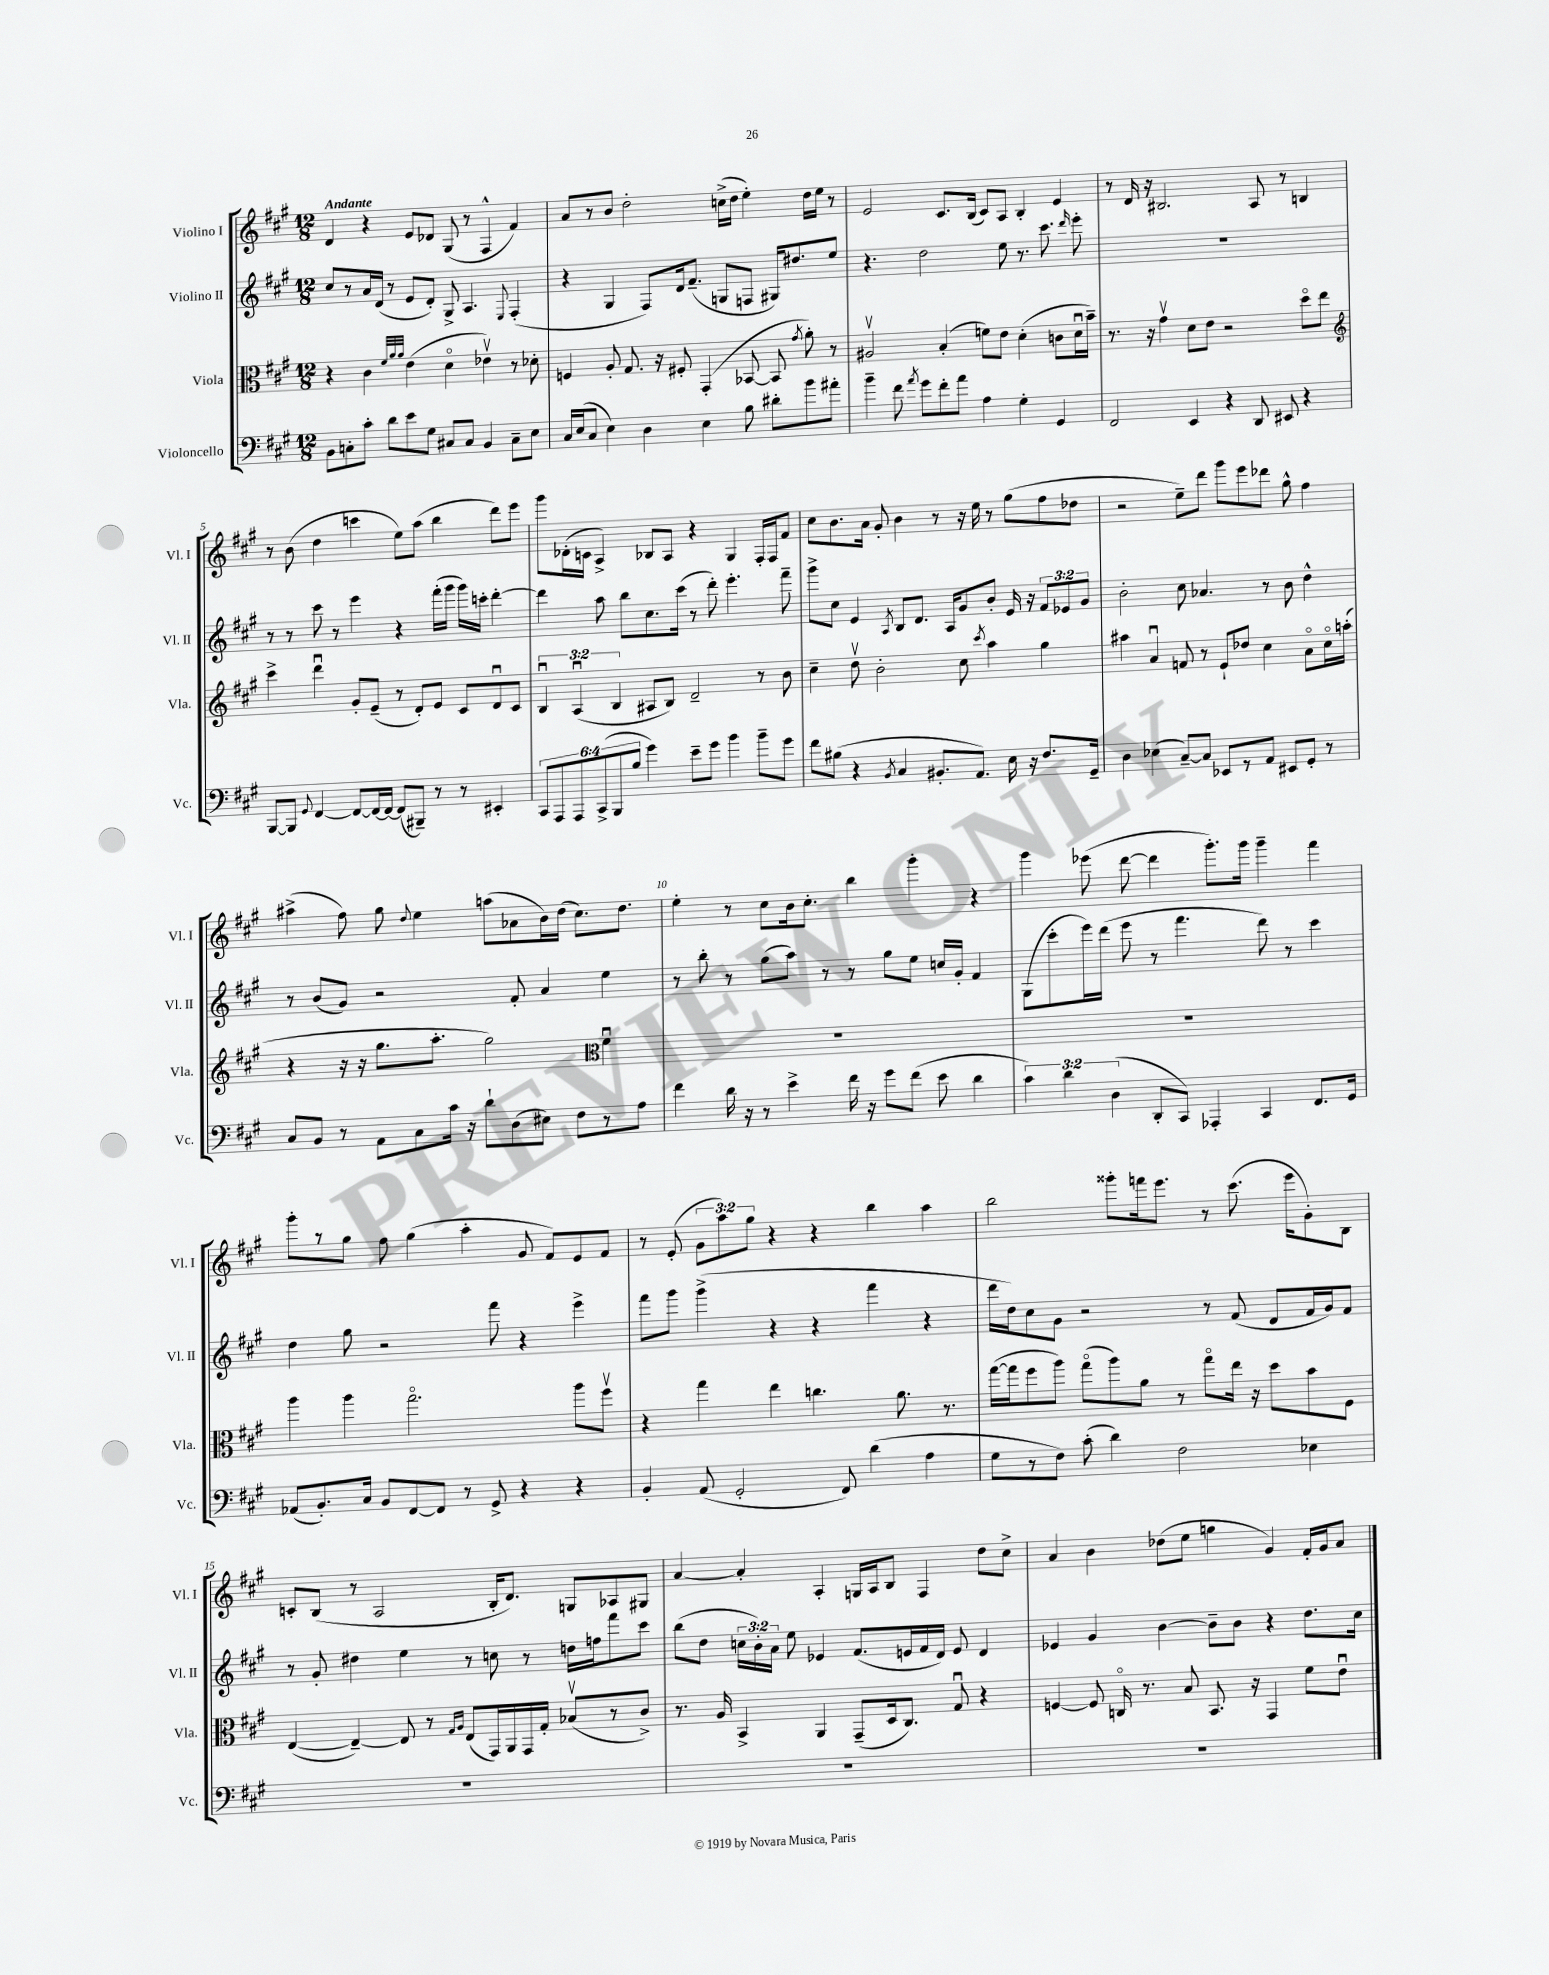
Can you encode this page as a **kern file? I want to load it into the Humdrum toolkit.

**kern	**kern	**kern	**kern
*staff4	*staff3	*staff2	*staff1
*clefF4	*clefC3	*clefG2	*clefG2
*k[f#c#g#]	*k[f#c#g#]	*k[f#c#g#]	*k[f#c#g#]
*M12/8	*M12/8	*M12/8	*M12/8
8BB	4r	8cc#	4d
8C'	.	8r	.
8c#'	4c#	16a	4r
.	.	(16d	.
8d	.	8r	.
.	32qqf#	.	.
.	32qqa	.	.
.	32qqa	.	.
8e	(4e	8e	8e
8G#	.	8d')	8d-
8C#	4do	8G#^	(8G#
8C#	.	4.A	8r
4BB	4e-v)	.	4F#^^
.	.	8qqE	.
8C#~	8r	(4F#'	4f#)
8E	8d-'	.	.
=	=	=	=
16C#	4F	4r	8a
(16E	.	.	.
8C#	.	.	8r
4E)	8A'	4G#	8b
.	8.G#	.	2dd'
4D	.	8F#)	.
.	16r	.	.
.	8F#'	16d	.
.	.	(8.f#~	.
4E	(4GG#'	.	.
.	.	8G	(16cc^
.	.	.	16dd
8B	[8BB-	8F	4ee')
8d#'	8BB-]	16G#)	.
.	.	8.dd#	.
.	8qg#	.	.
8b	8a')	.	16dd
.	.	.	16ee
8a#'	8r	8ee	8r
=	=	=	=
4b~	2A#v	4.r	2e
8f#	.	.	.
8qa	.	.	.
8g#	.	2dd	.
8f#'	(4B'	.	8.c#
8a	.	.	.
.	.	.	(16B
4A	8f)	.	8c#)
.	8e	8ee	8A
4G#'	(4d'	8.r	4B'
.	.	8.ccc#	.
4GG#	8c	.	4e
.	.	16qqddd	.
.	16du	8eee'	.
.	16b~)	.	.
=	=	=	=
2FF#	8.r	1.r	8r
.	.	.	16d
.	16r	.	16r
.	4g#v	.	2.B#
4EE	8d	.	.
.	8e	.	.
4r	2r	.	.
8DD	.	.	8A
8EE#	.	.	8r
4r	8ddo	.	4B
.	8ee	.	.
=	=	=	=
*	*clefG2	*	*
[8BBB	4ccc#^	8r	8r
8BBB]	.	8r	(8b
8qqGG#	.	.	.
[4FF#	4dddu	8ccc#	4dd
.	.	8r	.
8FF#_	8g#'	4eee	4ccc
16FF#_	(8e~	.	.
16FF#_	.	.	.
(8FF#]	8r	4r	8ee)
8BBB#~)	8d')	.	(8aa
8r	8e	(16fff#'	4bb
.	.	16ggg#	.
8r	8c#	16ggg#)	.
.	.	16ccc'	.
4EE#'	8du	[4ddd'	8ddd)
.	8c#	.	8eee
=	=	=	=
12CC#	6Bu	4ddd]	8ggg#
12AAA	.	.	.
.	.	.	(16d-'
12AAA	(6Au	.	.
.	.	.	16c
(12CC#^	.	8aa	4A^)
12BBB	6B	.	.
.	.	8bb	.
12B	.	.	.
4g#)	8A#	8.cc#	8B-
.	8B)	.	8A
.	.	(16ccc#	.
8e~	2d~	8r	4r
8g#	.	8ddd')	.
4b	.	4.eee'	4G#
8b~	8r	.	16F#'
.	.	.	16F#
8g#	8b	8fff#~	8f#
=	=	=	=
8f#	4cc#~	8ggg#^	8cc#
(8B#	.	8cc#	8.b
4r	8ddv	4e	.
.	.	.	16a
.	2b'	.	8g#'
8qBB	.	8qA	.
4C#	.	8B	4b
.	.	8.d	.
8.BB#'	.	.	8r
.	.	16A	.
.	8cc#	8g#	16r
8.AA)	.	.	16ee
.	8qccc#	.	.
.	4aa	8b'	8r
16E	.	16e	(8gg#
16r	.	16r	.
8.F#	4gg#	12f#	8ff#
.	.	12e-	.
.	.	.	8dd-
.	.	12g#	.
16GG#~	.	.	.
=	=	=	=
4D	4aa#	2b'	2r
(4E-	4au	.	.
[8C#~)	8f	8cc#	8ee~)
8C#]	8r	4.a-	8ddd
8EE-	8e`	.	8ggg#
8r	8dd-	.	8eee
8AA	4cc#	8r	8ddd-
8EE#	.	8b	8gg#^^
8GG#'	8ao	4dd^^	4ff#
8r	16cc#o	.	.
.	(16aa'	.	.
=	=	=	=
8C#	4r	8r	(4aa#^
8BB	.	(8b	.
8r	16r	8g#)	8ff#)
.	16r	.	.
8AA	8.gg#	2r	8gg#
.	.	.	8qqdd
8C#	.	.	4ee
.	8.aa'	.	.
16c#	.	.	.
16r	.	.	.
8d`	2gg#)	.	(8aa
(8D	.	8f#'	8a-
8E#)	.	4a	16b)
.	.	.	(16dd
8F#	.	.	8.cc#)
*	*clefC3	*	*
8r	4f#u	4ee	.
.	.	.	8.dd
8A	.	.	.
=	=	=	=
4f#	1.r	8r	4ee'
.	.	8bb'	.
16d	.	8r	8r
16r	.	.	.
8r	.	(8gg#	8cc#
4e^	.	8aa)	16b
.	.	.	8.cc#'
.	.	8r	.
16f#	.	8r	4bb
16r	.	.	.
8g#	.	8gg#	.
(8f#	.	8ee	4ggg#'
8e	.	16cc	.
.	.	16g#'	.
4d	.	4f#	4r
=	=	=	=
6c#)	1.r	(8G#	4ggg#
.	.	8ccc#'	.
6d	.	.	.
.	.	16eee)	(8eee-
.	.	(16ddd	.
(6D	.	.	.
.	.	8eee	[8ddd
8DD'	.	8r	4ddd]
8CC#)	.	4.fff#	.
4AAA-'	.	.	8.ggg#')
.	.	.	16ggg#
4CC#	.	8ddd)	4ggg#~
.	.	8r	.
8.FF#	.	4ccc#	4fff#
16GG#	.	.	.
=	=	=	=
(8AA-	4aa	4dd	8ggg#'
8.BB')	.	.	8r
.	4aa	8gg#	8gg#
16C#	.	.	.
8BB	.	2r	8ff#
[8FF#	2.gg#o	.	(4gg#
8FF#]	.	.	.
8r	.	.	4aa'
8GG#^	.	8fff#	.
4r	.	4r	8g#
.	.	.	8f#)
4r	8aa	4eee^	8e
.	8ff#v	.	8f#
=	=	=	=
4BB'	4r	8fff#	8r
.	.	8ggg#	(8e'
(8AA	4gg#	(4ggg#^	12g#
.	.	.	12aa)
2GG#'	.	.	.
.	.	.	12gg#
.	4ee	4r	4r
.	4.cc	4r	4r
8FF#)	.	.	.
(4d	.	4fff#	4bb
.	8.a	.	.
4A	.	4r	4aa
.	8.r	.	.
=	=	=	=
8G#	([16gg#	16ddd	2bb
.	16gg#]	16dd)	.
8r	8ff#	8cc#	.
8F#)	8aa)	8g#	.
(8c#'	(8gg#o	2r	.
4d)	8aa)	.	8ggg##'
.	8a	.	16fff
.	.	.	8.eee
2F#	8r	.	.
.	8gg#o	8r	8r
.	16ee	(8f#	(8.ccc#
.	16r	.	.
.	8dd	8d	.
.	.	.	16eee
4E-	8b	16f#	8g#')
.	.	16g#)	.
.	8F#	8f#	8B
=	=	=	=
1.r	([4E	8r	8c'
.	.	8g#'	(8B
.	4E~_)	4dd#	8r
.	.	.	2A
.	8E]	4ee	.
.	8r	.	.
.	16qqG#	.	.
.	16qqA	.	.
.	(8E	8r	.
.	16GG#)	8cc	16B'
.	16AA	.	8.d)
.	16GG#	8r	.
.	16G#'	.	.
.	(8B-v	16dd	8G
.	.	16ff	.
.	8r	8fff#	8A-
.	8c#^)	8ccc#	8G#
=	=	=	=
1.r	8.r	(8bb	[4a
.	.	8dd	.
.	16A	.	.
.	4BB^	24cc	4a']
.	.	24b')	.
.	.	24a	.
.	.	8ee	.
.	4AA	4e-	4A'
.	(8GG#~	(8.f#	16G
.	.	.	16A
.	16D	.	8B
.	8.C#)	16e	.
.	.	16f#	4F#
.	.	16d)	.
.	8G#u	8e	.
.	4r	4d	8dd
.	.	.	8cc#^
=	=	=	=
1.r	[4F	4e-	4a
.	8F]	4g#	4b
.	16Co	.	.
.	8.r	.	.
.	.	[4b	(8dd-
.	8B	.	8ee
.	8.BB	8b~]	4gg
.	.	8b	.
.	16r	.	.
.	4GG#	4r	4g#)
.	8f#	8.dd	16f#'
.	.	.	16g#
.	8eu	.	8a
.	.	16cc#	.
==	==	==	==
*-	*-	*-	*-
